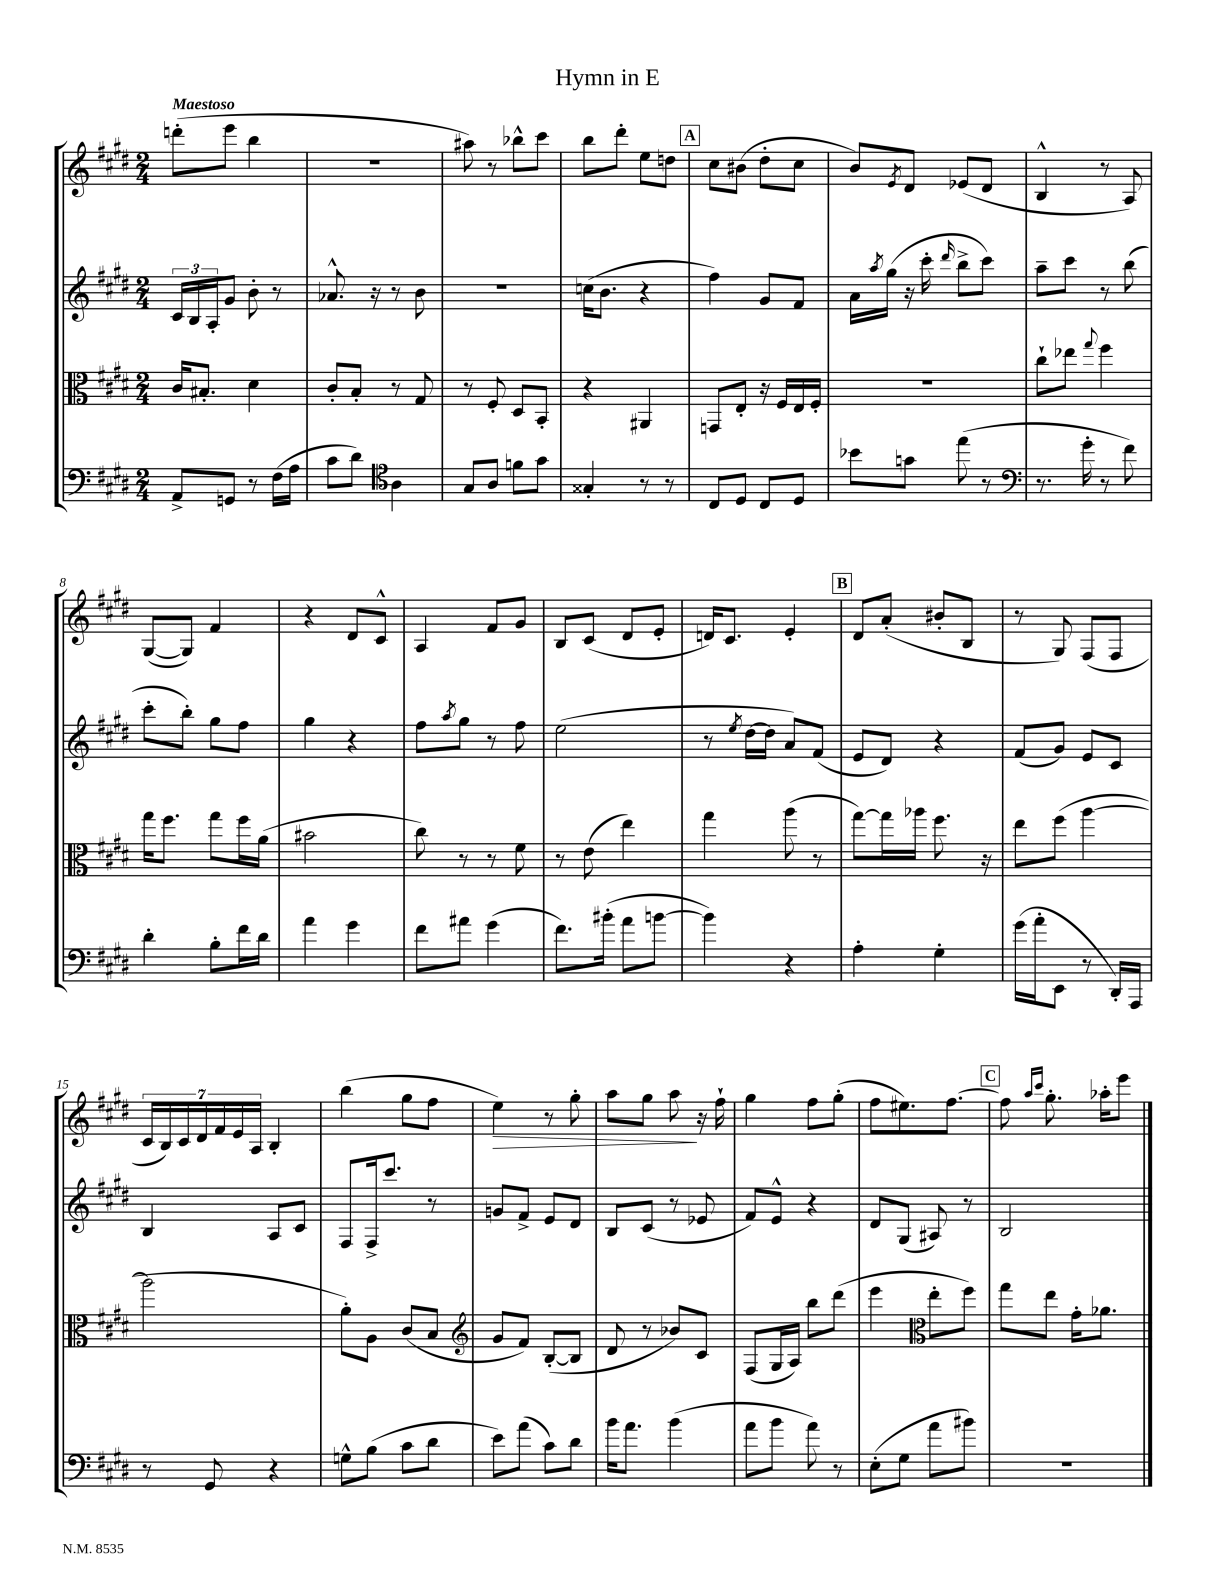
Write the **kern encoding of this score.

**kern	**kern	**kern	**kern
*staff4	*staff3	*staff2	*staff1
*clefF4	*clefC3	*clefG2	*clefG2
*k[f#c#g#d#]	*k[f#c#g#d#]	*k[f#c#g#d#]	*k[f#c#g#d#]
*M2/4	*M2/4	*M2/4	*M2/4
8AA^/L	16c#/LK	24c#/LL	(8ddd'\L
.	.	24B/	.
.	8.B#'/J	.	.
.	.	24A'/J	.
8GG/J	.	8g#/J	8eee\J
8r	4d#\	8b'\	4bb\
(16F#\LL	.	8r	.
16A\JJ	.	.	.
=	=	=	=
8c#\L	8c#'/L	8.a-^^/	2r
8d#\J)	8B'/J	.	.
.	.	16r	.
*clefC4	*	*	*
4A\	8r	8r	.
.	8G#/	8b\	.
=	=	=	=
8G#/L	8r	2r	8aa#\)
8A/J	8F#'/	.	8r
8f\L	8D#/L	.	8bb-^^\L
8g#\J	8BB'/J	.	8ccc#\J
=	=	=	=
4G##'/	4r	(16cc\LK	8bb\L
.	.	8.b\J	.
.	.	.	8ddd#'\J
8r	4AA#/	4r	8ee\L
8r	.	.	8dd\J
=	=	=	=
8C#/L	8GG/L	4ff#\)	8cc#\L
8D#/J	8E'/J	.	(8b#\J
8C#/L	16r	8g#/L	8dd#'\L
.	16F#/LL	.	.
8D#/J	16E/	8f#/J	8cc#\J
.	16F#'/JJ	.	.
=	=	=	=
8b-\L	2r	16a\LL	8b/L)
.	.	8qaa/	.
.	.	(16gg#\JJ	.
.	.	.	8qe/
8g\J	.	16r	8d#/J
.	.	16ccc#'\	.
.	.	16qqddd#/	.
(8ee\	.	8bb^\L	(8e-/L
8r	.	8ccc#\J)	8d#/J
=	=	=	=
*clefF4	*	*	*
8.r	8cc#`\L	8aa~\L	4B^^/
.	8ee-\J	8ccc#\J	.
16g#'\	.	.	.
.	8qqgg#/	.	.
8r	4ff#\	8r	8r
8f#\)	.	(8bb\	8A/)
=	=	=	=
4d#'\	16gg#\LK	8ccc#'\L	([8G#/L
.	8.ff#\J	.	.
.	.	8bb'\J)	8G#/]J)
8B'\L	8gg#\L	8gg#\L	4f#/
16f#\L	16ff#\L	8ff#\J	.
16d#\JJ	(16a\JJ	.	.
=	=	=	=
4a\	2b#\	4gg#\	4r
4g#\	.	4r	8d#/L
.	.	.	8c#^^/J
=	=	=	=
8f#\L	8cc#\)	8ff#\L	4A/
.	.	8qaa/	.
8a#\J	8r	8gg#\J	.
(4g#\	8r	8r	8f#/L
.	8f#\	8ff#\	8g#/J
=	=	=	=
8.f#\L)	8r	(2ee\	8B/L
.	(8e\	.	(8c#/J
(16b#'\Jk	.	.	.
8a\L	4ee\)	.	8d#/L
[8b\J	.	.	8e'/J
=	=	=	=
4b\])	4gg#\	8r	16d/LK)
.	.	.	8.c#/J
.	.	8qee/	.
.	.	[16dd#\LL	.
.	.	16dd#\]JJ	.
4r	(8aa\	8a/L)	4e'/
.	8r	(8f#/J	.
=	=	=	=
4A'\	[8gg#\L)	8e/L	8d#/L
.	16gg#\]L	8d#/J)	(8a'/J
.	16aa-\JJ	.	.
4G#'\	8.ff#\	4r	8b#'/L
.	.	.	8B/J
.	16r	.	.
=	=	=	=
(16g#\LL	8ee\L	(8f#/L	8r
16a'\J	.	.	.
8EE\J	(8ff#\J	8g#/J)	8G#/)
8r	[4aa\	8e/L	(8F#/L
16DD#'/LL)	.	8c#/J	8F#/J
16AAA/JJ	.	.	.
=	=	=	=
8r	2aa\]	4B/	28c#/LL
.	.	.	28B/)
.	.	.	28c#/
.	.	.	28d#/
8GG#/	.	.	.
.	.	.	28f#/
.	.	.	28e/
.	.	.	28A/JJ
4r	.	8A/L	4B'/
.	.	8c#/J	.
=	=	=	=
8G^^\L	8a'\L)	8F#/L	(4bb\
(8B\J	8A\J	16F#^/k	.
.	.	8.ccc#/J	.
8c#\L	(8c#/L	.	8gg#\L
8d#\J	8B/J	8r	8ff#\J
=	=	=	=
*	*clefG2	*	*
8e\L)	8g#/L	8g/L	4ee\)
(8a\J	8f#/J)	8f#^/J	.
8c#\L)	([8B'/L	8e/L	8r
8d#\J	8B/]J	8d#/J	8gg#'\
=	=	=	=
16b\LK	8d#/	8B/L	8aa\L
8.a\J	.	.	.
.	8r	(8c#/J	8gg#\J
(4b\	8b-/L)	8r	8aa\
.	8c#/J	8e-/	16r
.	.	.	16ff#`\
=	=	=	=
8a\L	(8F#/L	8f#/L)	4gg#\
8b\J	16G#/L	8e^^/J	.
.	16A/JJ)	.	.
8a\)	8bb\L	4r	8ff#\L
8r	(8ddd#\J	.	(8gg#'\J
=	=	=	=
(8E'\L	4eee\	8d#/L	8ff#\L
8G#\J	.	(8G#/J	8.ee#\)
*	*clefC3	*	*
8a\L	8ee'\L	8A#/)	.
.	.	.	[8.ff#\J
8b#\J)	8ff#\J)	8r	.
=	=	=	=
2r	8gg#\L	2B/	8ff#\]
.	.	.	16qqaa/LL
.	.	.	16qqccc#/JJ
.	8ee\J	.	8.gg#'\
.	16g#'\LK	.	.
.	8.a-\J	.	16aa-'\LK
.	.	.	8eee\J
==	==	==	==
*-	*-	*-	*-
